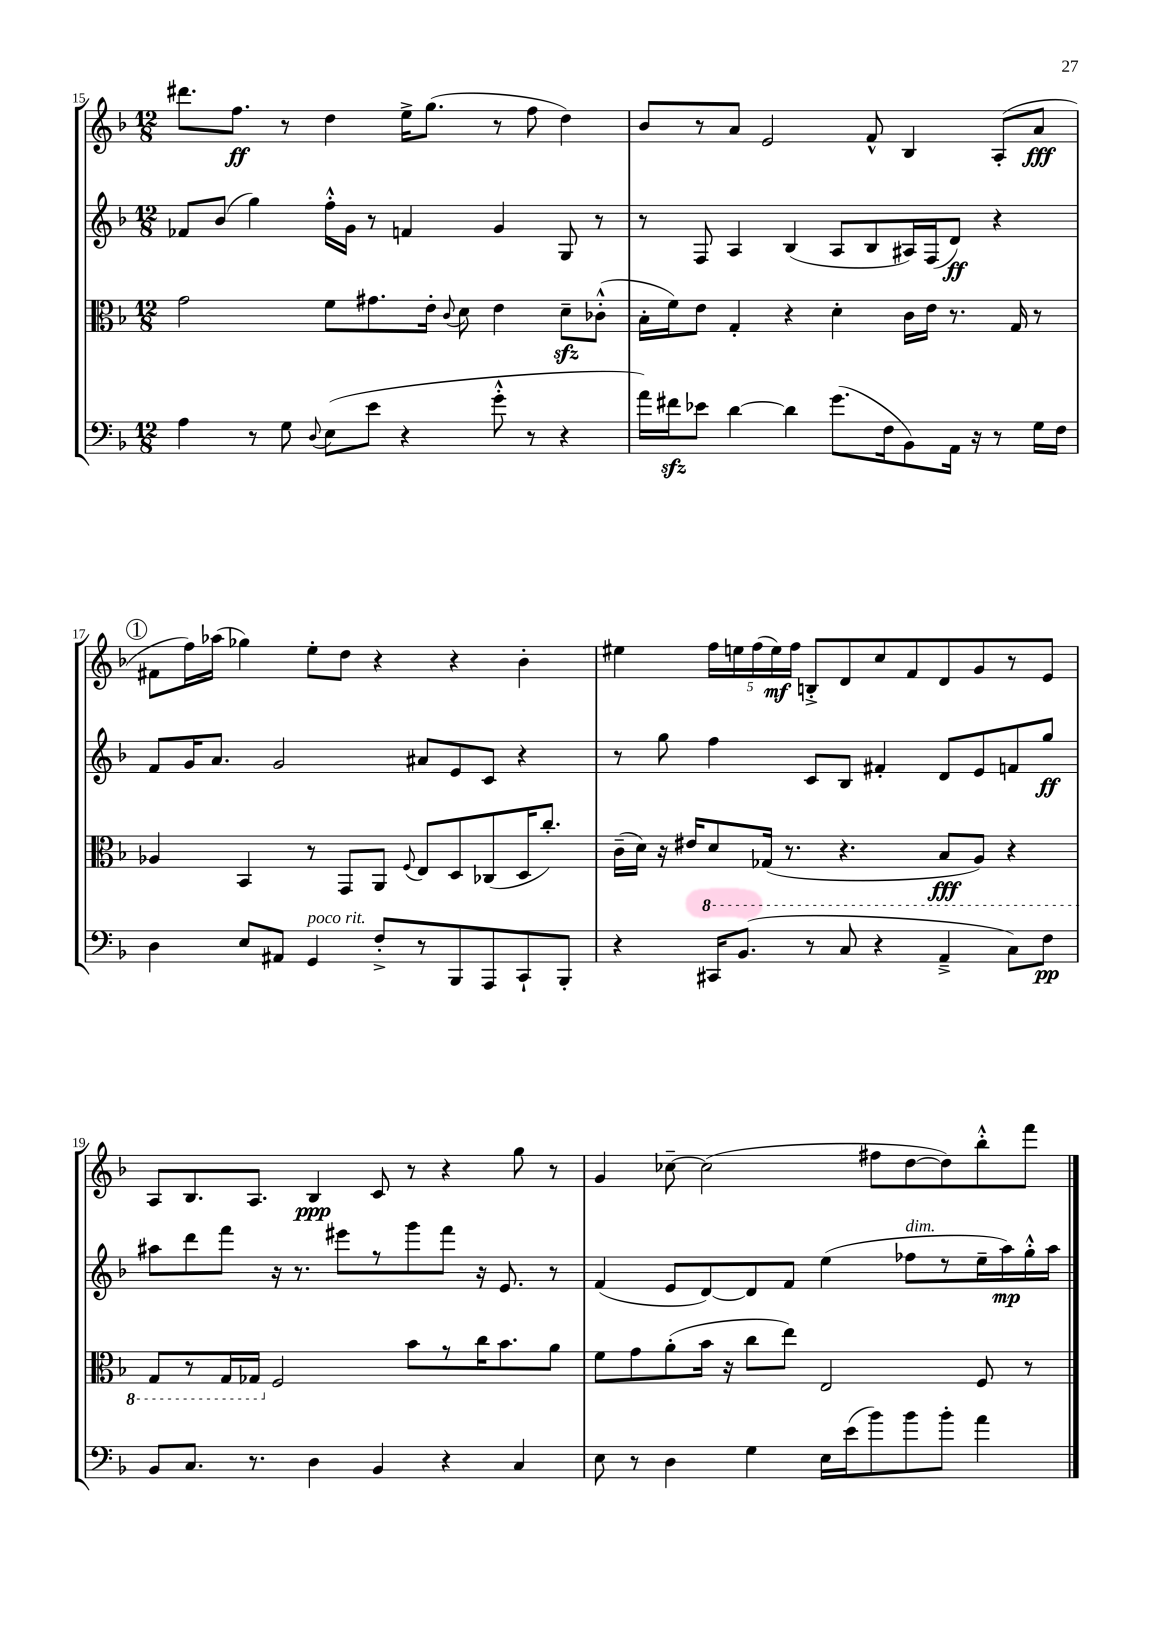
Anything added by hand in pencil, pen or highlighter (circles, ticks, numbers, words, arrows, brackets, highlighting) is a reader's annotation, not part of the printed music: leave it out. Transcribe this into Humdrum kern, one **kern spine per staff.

**kern	**dynam	**kern	**dynam	**kern	**dynam	**kern	**dynam
*part4	*part4	*part3	*part3	*part2	*part2	*part1	*part1
*staff4	*staff4	*staff3	*staff3	*staff2	*staff2	*staff1	*staff1
*clefF4	*	*clefC3	*	*clefG2	*	*clefG2	*
*k[b-]	*	*k[b-]	*	*k[b-]	*	*k[b-]	*
*M12/8	*	*M12/8	*	*M12/8	*	*M12/8	*
=15	=15	=15	=15	=15	=15	=15	=15
4A\	.	2g\	.	8f-X/L	.	8.ddd#X\L	.
.	.	.	.	(8b-/J	.	.	.
.	.	.	.	.	.	8.ff\J	ff
8r	.	.	.	4gg\)	.	.	.
8G\	.	.	.	.	.	8r	.
8qqD/	.	.	.	.	.	.	.
(8E\L	.	8f\L	.	16ff'^^\LL	.	4dd\	.
.	.	.	.	16g\JJ	.	.	.
8e\J	.	8.g#X\	.	8r	.	.	.
4r	.	.	.	4fn/	.	16ee^\KL	.
.	.	16e'\Jk	.	.	.	(8.gg\J	.
.	.	8qqc/	.	.	.	.	.
.	.	8d\	.	.	.	.	.
8g'^^\	.	4e\	.	4g/	.	8r	.
8r	.	.	.	.	.	8ff\	.
4r	.	8dzz~\L	.	8G/	.	4dd\)	.
.	.	(8c-X'^^\J	.	8r	.	.	.
=16	=16	=16	=16	=16	=16	=16	=16
16a\LL)	.	16B-'\LL	.	8r	.	8b-/L	.
16f#Xzz\J	.	16f\J)	.	.	.	.	.
8e-X\J	.	8e\J	.	8F/	.	8r	.
[4d\	.	4G'/	.	4A/	.	8a/J	.
.	.	.	.	.	.	2e/	.
4d\]	.	4r	.	(4B-/	.	.	.
(8.g\L	.	4d'\	.	8A/L	.	.	.
.	.	.	.	8B-/	.	8f^^/	.
16F\k	.	.	.	.	.	.	.
8BB-\)	.	16c\LL	.	16A#X/L)	.	4B-/	.
.	.	16e\JJ	.	(16F/J	.	.	.
16AA\Jk	.	8.r	.	8d/J)	ff	.	.
16r	.	.	.	.	.	.	.
8r	.	.	.	4r	.	(8A'/L	.
.	.	16G/	.	.	.	.	.
16G\LL	.	8r	.	.	.	8a/J	fff
16F\JJ	.	.	.	.	.	.	.
!!LO:LB:g=z
!!LO:REH:place=s1:t=1
=17	=17	=17	=17	=17	=17	=17	=17
4D\	.	4A-X/	.	8f/L	.	8f#X\L	.
.	.	.	.	16g/K	.	16ff\L)	.
.	.	.	.	8.a/J	.	(16aa-X\JJ	.
8E/L	.	4BB-/	.	.	.	4gg-X\)	.
8AA#X/J	.	.	.	2g/	.	.	.
!LO:TX:a:i:t=poco rit.	!	!	!	!	!	!	!
4GG/	.	8r	.	.	.	8ee'\L	.
.	.	8GG/L	.	.	.	8dd\J	.
8F'^/L	.	8AA/J	.	.	.	4r	.
.	.	8qqF/	.	.	.	.	.
8r	.	8E/L	.	8a#X/L	.	.	.
8BBB-/	.	8D/	.	8e/	.	4r	.
8AAA/	.	(8C-X/	.	8c/J	.	.	.
8CC`/	.	16D/K	.	4r	.	4b-'\	.
.	.	8.cc'/J)	.	.	.	.	.
8BBB-'/J	.	.	.	.	.	.	.
=18	=18	=18	=18	=18	=18	=18	=18
4r	.	(16c~\LL	.	8r	.	4ee#X\	.
.	.	16d\JJ)	.	.	.	.	.
.	.	16r	.	8gg\	.	.	.
.	.	16e#X/KL	.	.	.	.	.
*	*	*8ba	*	*	*	*	*
16CC#X/KL	.	8D/	.	4ff\	.	20ff\LL	.
.	.	.	.	.	.	20een\	.
(8.BB-/J	.	.	.	.	.	.	.
.	.	.	.	.	.	(20ff\	.
.	.	(16GG-X/Jk	.	.	.	.	.
.	.	.	.	.	.	20ee\)	mf
.	.	8.r	.	.	.	.	.
.	.	.	.	.	.	20ff\JJ	.
8r	.	.	.	8c/L	.	8Bn'^/L	.
8C/	.	4.r	.	8B-/J	.	8d/	.
4r	.	.	.	4f#X'/	.	8cc/	.
.	.	.	.	.	.	8f/	.
4AA~^/	.	8BB-/L	fff	8d/L	.	8d/	.
.	.	8AA/J)	.	8e/	.	8g/	.
8C\L)	.	4r	.	8fn/	.	8r	.
8F\J	pp	.	.	8gg/J	ff	8e/J	.
!!LO:LB:g=z
=19	=19	=19	=19	=19	=19	=19	=19
8BB-/L	.	8GG/L	.	8aa#X\L	.	8A/L	.
8.C/J	.	8r	.	8ddd\	.	8.B-/	.
.	.	16GG/L	.	8fff\J	.	.	.
8.r	.	16GG-X/JJ	.	.	.	8.A/J	.
*	*	*X8ba	*	*	*	*	*
.	.	2F/	.	16r	.	.	.
.	.	.	.	8.r	.	.	.
4D\	.	.	.	.	.	4B-/	ppp
.	.	.	.	8eee#X\L	.	.	.
4BB-/	.	.	.	8r	.	8c/	.
.	.	8b-\L	.	8ggg\	.	8r	.
4r	.	8r	.	8fff\J	.	4r	.
.	.	16cc\K	.	16r	.	.	.
.	.	8.b-\	.	8.e/	.	.	.
4C/	.	.	.	.	.	8gg\	.
.	.	8a\J	.	8r	.	8r	.
=20	=20	=20	=20	=20	=20	=20	=20
8E\	.	8f\L	.	(4f/	.	4g/	.
8r	.	8g\	.	.	.	.	.
4D\	.	(8a'\	.	8e/L	.	[8cc-X~\	.
.	.	16b-\Jk	.	[8d/)	.	(2cc-\]	.
.	.	16r	.	.	.	.	.
4G\	.	8cc\L	.	8d/]	.	.	.
.	.	8ee\J)	.	8f/J	.	.	.
16E\LL	.	2E/	.	(4ee\	.	.	.
(16e\J	.	.	.	.	.	.	.
8b-\)	.	.	.	.	.	8ff#X\L	.
!	!	!	!	!LO:TX:a:i:t=dim.	!	!	!
8b-\	.	.	.	8ff-X\L	.	[8dd\	.
8b-'\J	.	.	.	8r	.	8dd\])	.
4a\	.	8F/	.	16ee~\L	.	8bb-'^^\	.
.	.	.	.	16aa\)	mp	.	.
.	.	8r	.	16gg'^^\	.	8fff\J	.
.	.	.	.	16aa\JJ	.	.	.
==	==	==	==	==	==	==	==
*-	*-	*-	*-	*-	*-	*-	*-
